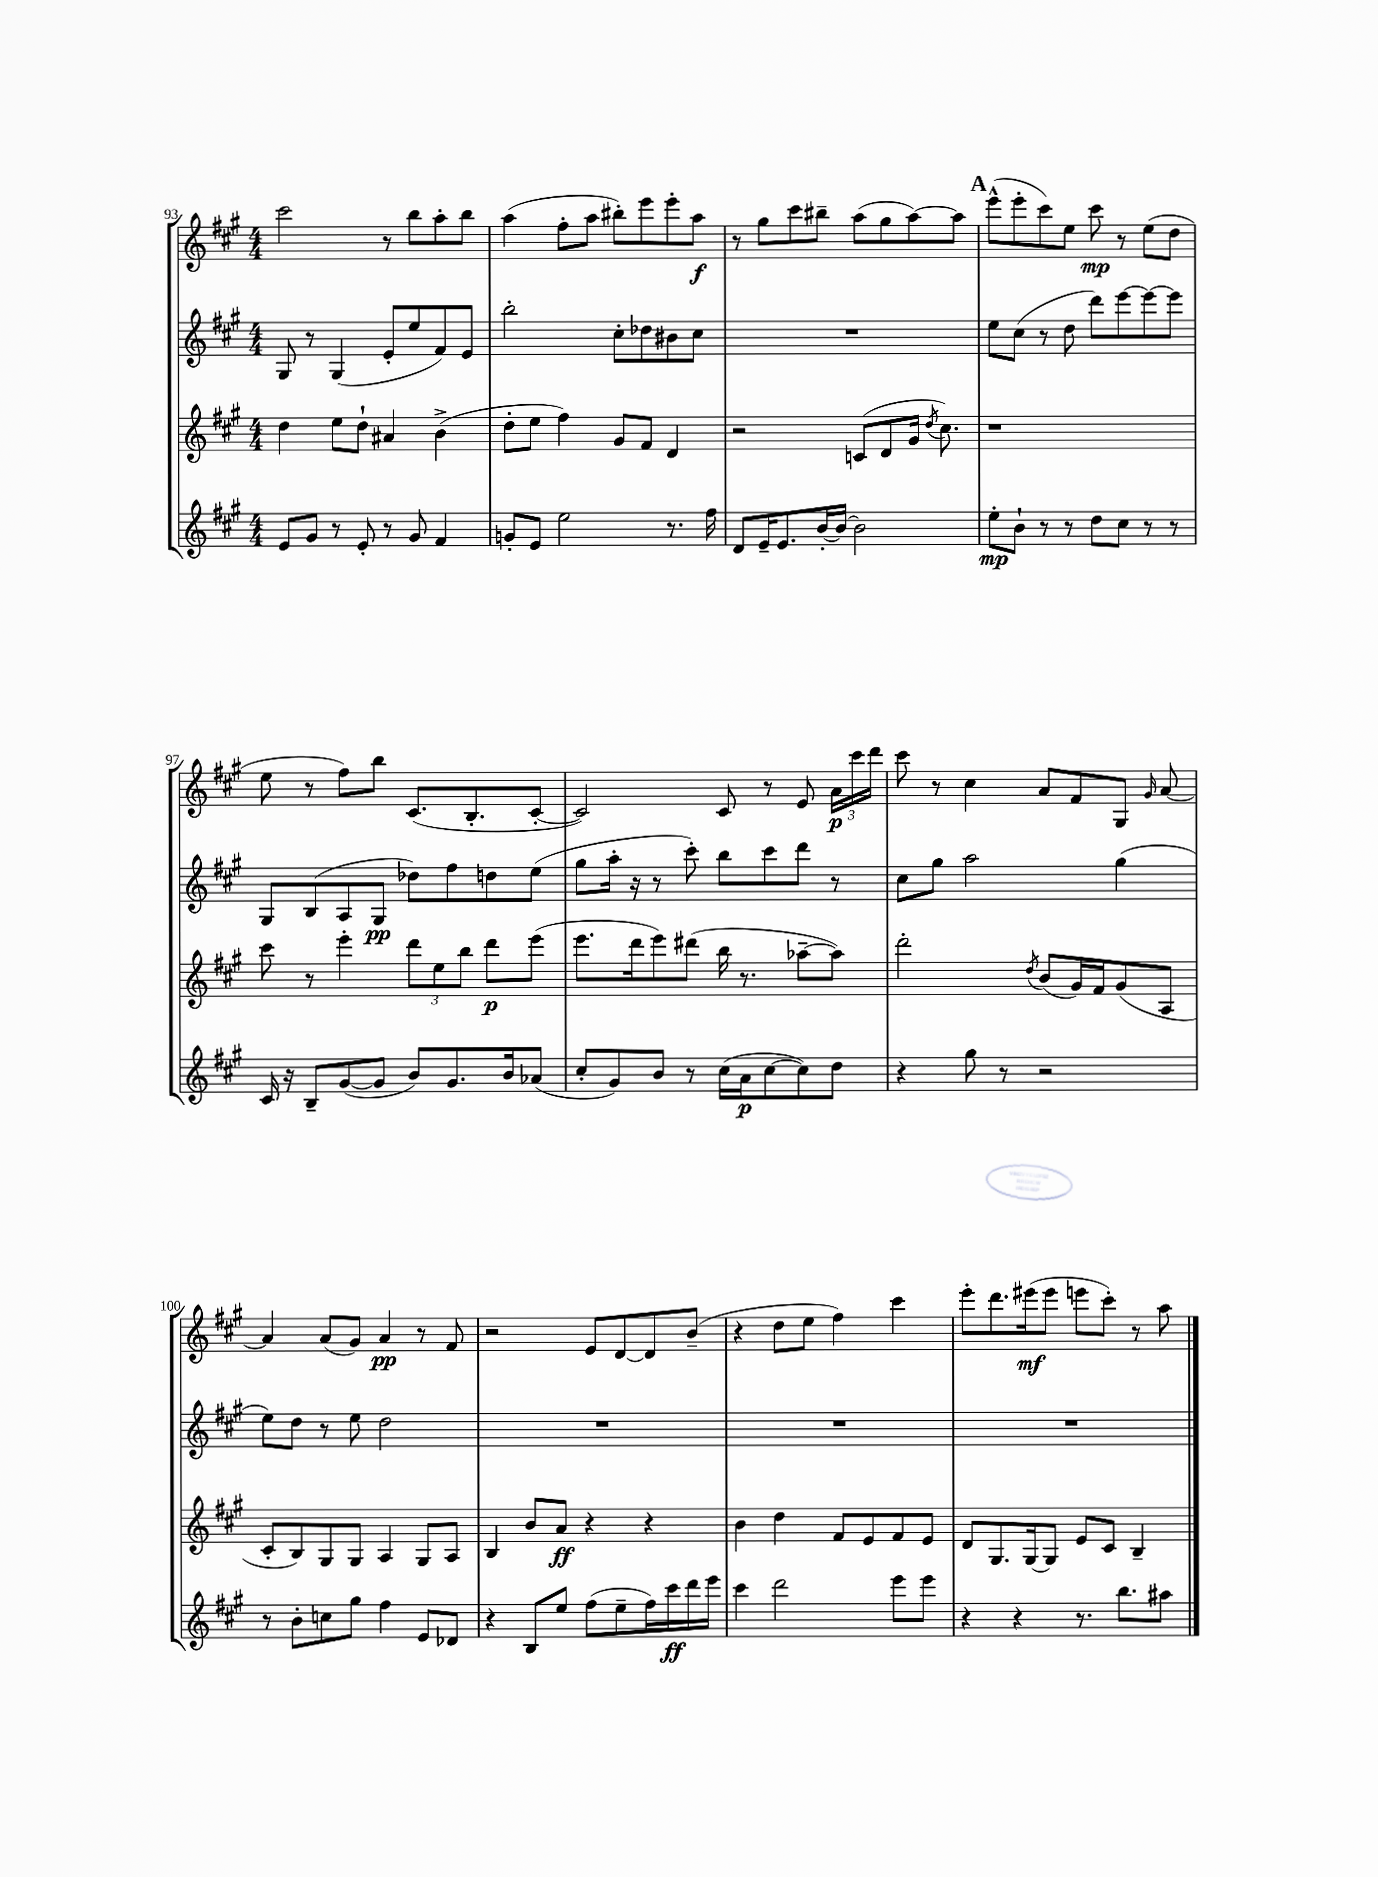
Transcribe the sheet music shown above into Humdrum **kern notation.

**kern	**kern	**kern	**kern
*staff4	*staff3	*staff2	*staff1
*clefG2	*clefG2	*clefG2	*clefG2
*k[f#c#g#]	*k[f#c#g#]	*k[f#c#g#]	*k[f#c#g#]
*M4/4	*M4/4	*M4/4	*M4/4
8e	4dd	8G#	2ccc#
8g#	.	8r	.
8r	8ee	(4G#	.
8e'	8dd`	.	.
8r	4a#	8e'	8r
8g#	.	8ee	8bb
4f#	(4b^	8f#)	8aa'
.	.	8e	8bb
=	=	=	=
8g'	8dd'	2bb'	(4aa
8e	8ee	.	.
2ee	4ff#)	.	8ff#'
.	.	.	8aa
.	8g#	8cc#'	8bb#')
.	8f#	8dd-	8eee
8.r	4d	8b#	8eee'
.	.	8cc#	8aa
16ff#	.	.	.
=	=	=	=
8d	2r	1r	8r
16e~	.	.	8gg#
8.e	.	.	.
.	.	.	8ccc#
[16b'	.	.	8bb#~
16b_	.	.	.
2b]	(8c	.	(8aa
.	8d	.	8gg#
.	16g#	.	[8aa)
.	8qdd	.	.
.	8.cc#)	.	.
.	.	.	8aa]
=	=	=	=
8ee'	1r	8ee	(8eee^^
8b`	.	(8cc#	8eee'
8r	.	8r	8ccc#)
8r	.	8dd	8ee
8dd	.	8ddd)	8ccc#
8cc#	.	[8eee	8r
8r	.	8eee_	(8ee
8r	.	8eee]	8dd
=	=	=	=
16c#	8ccc#	8G#	8ee
16r	.	.	.
8B~	8r	(8B	8r
([8g#	4eee'	8A	8ff#)
8g#]	.	8G#	8bb
8b)	12ddd	8dd-)	(8.c#
.	12ee	.	.
8.g#	.	8ff#	.
.	12bb	.	.
.	.	.	8.B'
.	8ddd	8dd	.
16b	.	.	.
(8a-	(8eee	(8ee	[8c#'
=	=	=	=
8cc#'	8.eee	8gg#	2c#])
8g#)	.	16aa'	.
.	16ddd	16r	.
8b	8eee)	8r	.
8r	(8ddd#	8ccc#')	.
(16cc#	16bb	8bb	8c#
16a	8.r	.	.
[8cc#	.	8ccc#	8r
8cc#])	[8aa-~	8ddd	8e
8dd	8aa-])	8r	24a
.	.	.	24ccc#
.	.	.	24ddd
=	=	=	=
4r	2ddd'	8cc#	8ccc#
.	.	8gg#	8r
8gg#	.	2aa	4cc#
8r	.	.	.
.	8qdd	.	.
2r	(8b	.	8a
.	16g#)	.	8f#
.	16f#	.	.
.	(8g#	(4gg#	8G#
.	.	.	16qqg#
.	8A	.	[8a
=	=	=	=
8r	8c#'	8ee)	4a]
8b'	8B)	8dd	.
8cc	8G#	8r	(8a
8gg#	8G#	8ee	8g#)
4ff#	4A	2dd	4a
8e	8G#	.	8r
8d-	8A	.	8f#
=	=	=	=
4r	4B	1r	2r
8B	8b	.	.
8ee	8a	.	.
(8ff#	4r	.	8e
8ee~	.	.	[8d
16ff#)	4r	.	8d]
16ccc#	.	.	.
16ddd	.	.	(8b~
16eee	.	.	.
=	=	=	=
4ccc#	4b	1r	4r
2ddd	4dd	.	8dd
.	.	.	8ee
.	8f#	.	4ff#)
.	8e	.	.
8eee	8f#	.	4ccc#
8eee	8e	.	.
=	=	=	=
4r	8d	1r	8eee'
.	8.G#	.	8.ddd
4r	.	.	.
.	[16G#	.	(16eee#
.	8G#]	.	8eee#
8.r	8e	.	8eee
.	8c#	.	8ccc#')
8.bb	.	.	.
.	4B~	.	8r
8aa#	.	.	8aa
==	==	==	==
*-	*-	*-	*-
